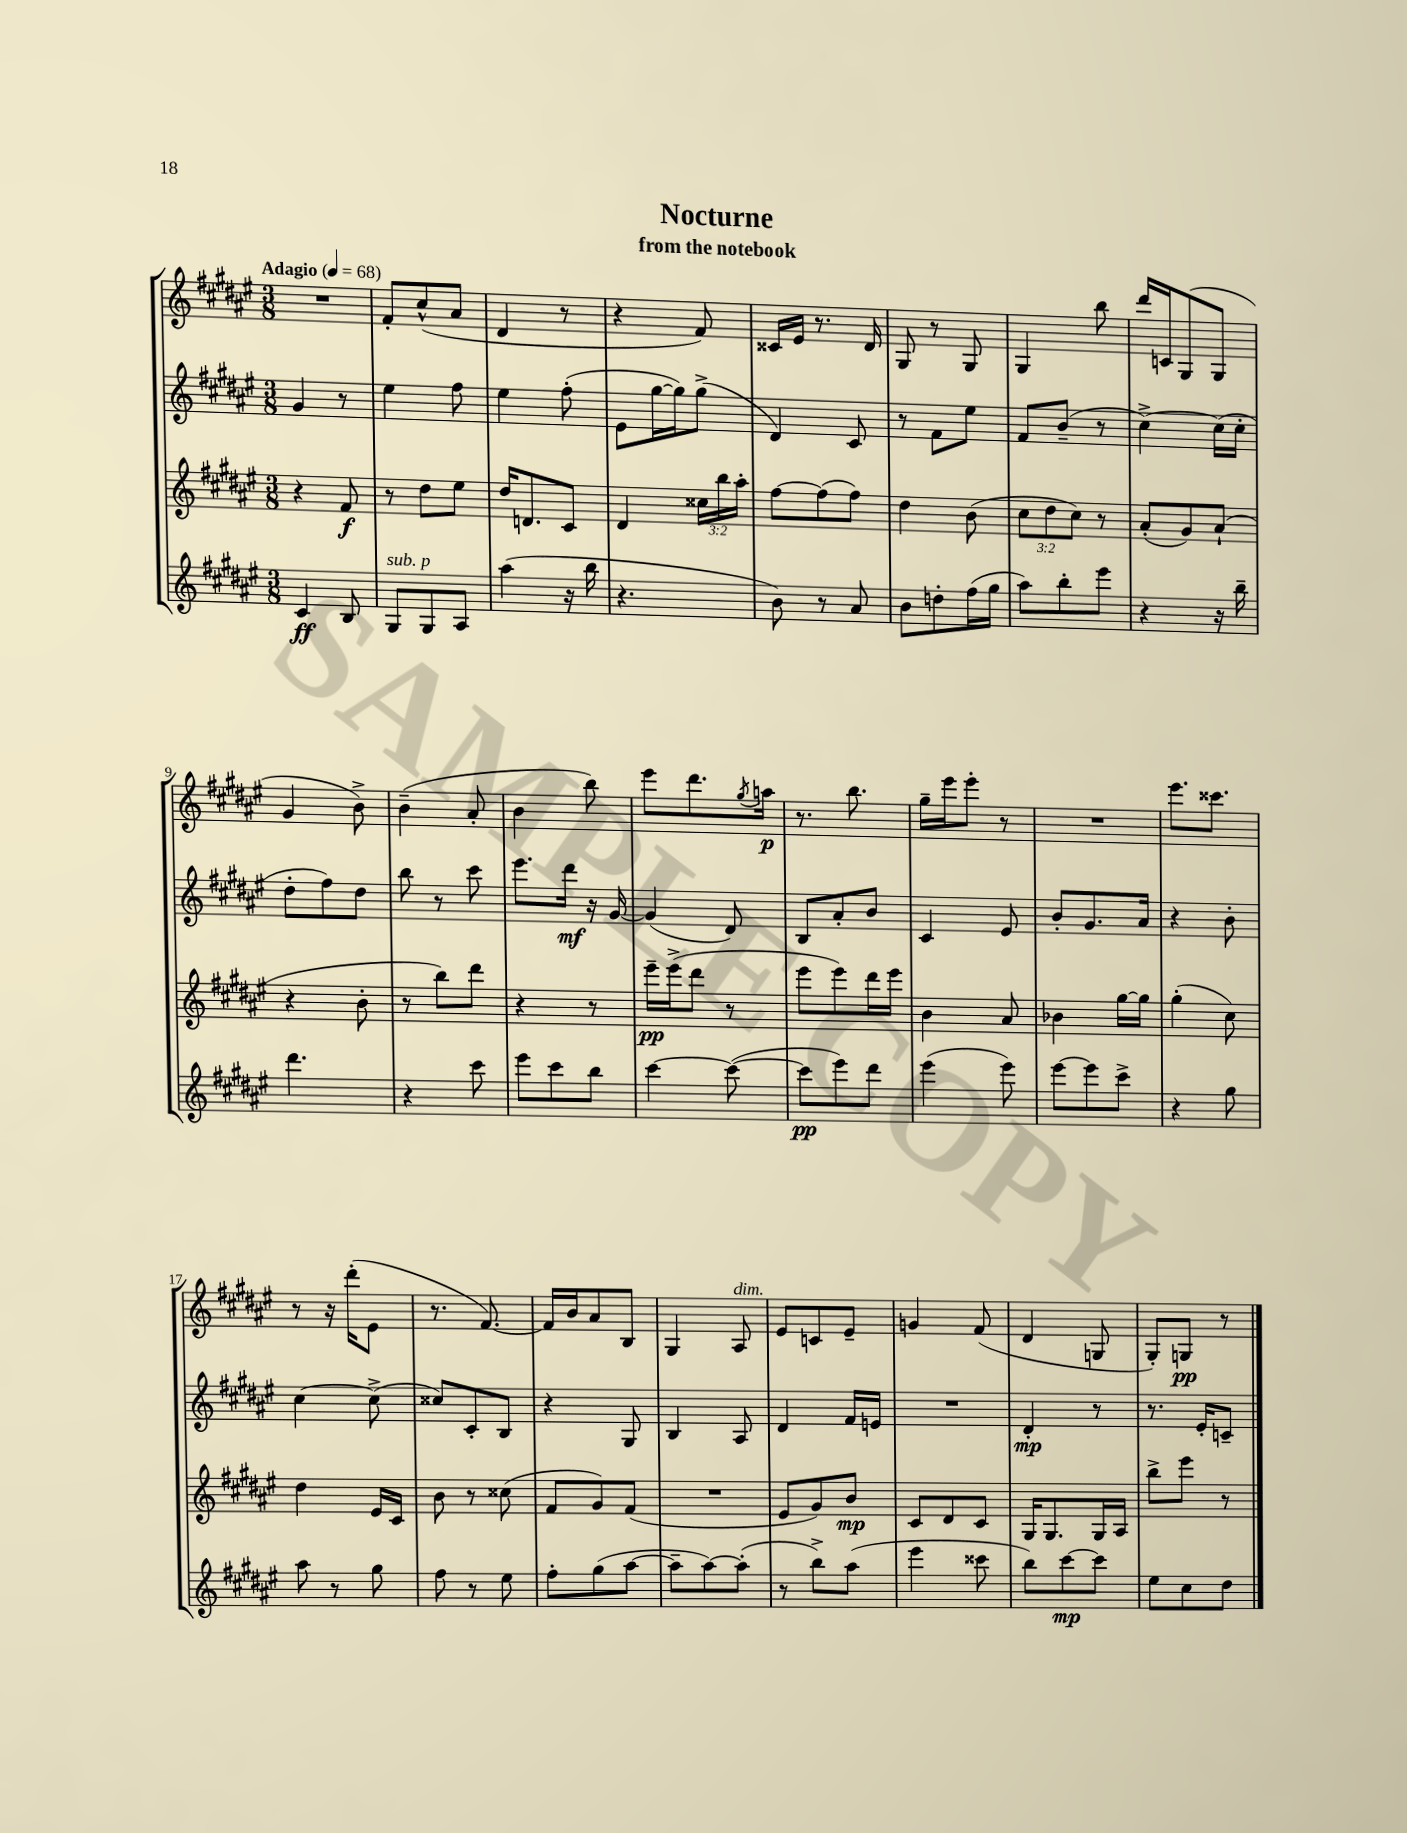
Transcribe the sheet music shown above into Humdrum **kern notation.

**kern	**kern	**kern	**kern
*staff4	*staff3	*staff2	*staff1
*clefG2	*clefG2	*clefG2	*clefG2
*k[f#c#g#d#a#e#]	*k[f#c#g#d#a#e#]	*k[f#c#g#d#a#e#]	*k[f#c#g#d#a#e#]
*M3/8	*M3/8	*M3/8	*M3/8
*MM68	*MM68	*MM68	*MM68
4c#	4r	4g#	4.r
8B	8f#	8r	.
=	=	=	=
8G#	8r	4ee#	8f#'
8G#	8dd#	.	(8cc#^^
8A#	8ee#	8ff#	8a#
=	=	=	=
(4aa#	16dd#	4ee#	4d#
.	8.d	.	.
16r	8c#	(8ff#'	8r
16bb	.	.	.
=	=	=	=
4.r	4d#	8e#	4r
.	.	[16gg#	.
.	.	16gg#])	.
.	24cc##	(8gg#^	8f#)
.	24bb	.	.
.	24aa#'	.	.
=	=	=	=
8b)	[8ff#	4d#)	16c##
.	.	.	16e#
8r	(8ff#]	.	8.r
8a#	8ff#)	8c#	.
.	.	.	16d#
=	=	=	=
8b	4dd#	8r	8G#
8dd'	.	8f#	8r
(16ff#	(8b	8ee#	8G#
16gg#	.	.	.
=	=	=	=
8aa#)	12cc#	8f#	4G#
.	12dd#	.	.
8bb'	.	(8b~	.
.	12cc#)	.	.
8eee#	8r	8r	8bb
=	=	=	=
4r	(8a#'	[4cc#^)	16ddd#
.	.	.	16c
.	8g#)	.	(8G#
16r	(8a#`	(16cc#]	8G#
16bb~	.	16cc#'	.
=	=	=	=
4.ddd#	4r	8dd#'	4g#
.	.	8ff#)	.
.	8b'	8dd#	8b^)
=	=	=	=
4r	8r	8bb	(4b~
.	8bb)	8r	.
8ccc#	8ddd#	8ccc#	8a#'
=	=	=	=
8eee#	4r	8.eee#	4b
8ccc#	.	.	.
.	.	16ddd#	.
8bb	8r	16r	8bb)
.	.	[16g#	.
=	=	=	=
[4ccc#	16eee#~	(4g#]	8eee#
.	(16eee#^	.	.
.	8ddd#	.	8.ddd#
(8ccc#_	8r	8d#)	.
.	.	.	8qgg#
.	.	.	16aa
=	=	=	=
8ccc#]	8eee#	8B	8.r
8eee#)	8eee#)	8a#'	.
.	.	.	8.bb
8ddd#	16ddd#	8b	.
.	16eee#	.	.
=	=	=	=
(4eee#	4b	4c#	16gg#~
.	.	.	16eee#
.	.	.	8eee#'
8eee#)	8a#	8e#	8r
=	=	=	=
[8eee#	4b-	8b'	4.r
8eee#]	.	8.g#	.
8ccc#^	[16gg#	.	.
.	16gg#]	16a#	.
=	=	=	=
4r	(4gg#'	4r	8.eee#
.	.	.	8.ccc##
8gg#	8cc#)	8b'	.
=	=	=	=
8aa#	4dd#	[4cc#	8r
8r	.	.	16r
.	.	.	(16ddd#'
8gg#	16e#	(8cc#^]	8e#
.	16c#	.	.
=	=	=	=
8ff#	8b	8cc##)	8.r
8r	8r	8c#'	.
.	.	.	[8.f#)
8ee#	(8cc##	8B	.
=	=	=	=
8ff#'	8f#	4r	16f#]
.	.	.	16b
(8gg#	8g#)	.	8a#
[8aa#	(8f#	8G#	8B
=	=	=	=
8aa#~]	4.r	4B	4G#
[8aa#)	.	.	.
(8aa#']	.	8A#	8A#
=	=	=	=
8r	8e#	4d#	8e#
8bb^)	8g#)	.	8c
(8aa#	8b	16f#	8e#~
.	.	16e	.
=	=	=	=
4eee#	8c#	4.r	4g
.	8d#	.	.
8ccc##	8c#	.	(8f#
=	=	=	=
8bb)	16G#	4d#'	4d#
.	8.G#	.	.
[8ccc#	.	.	.
8ccc#]	16G#	8r	8G
.	16A#	.	.
=	=	=	=
8ee#	8bb^	8.r	8G#')
8cc#	8eee#	.	8G
.	.	16e#'	.
8dd#	8r	8c~	8r
==	==	==	==
*-	*-	*-	*-
